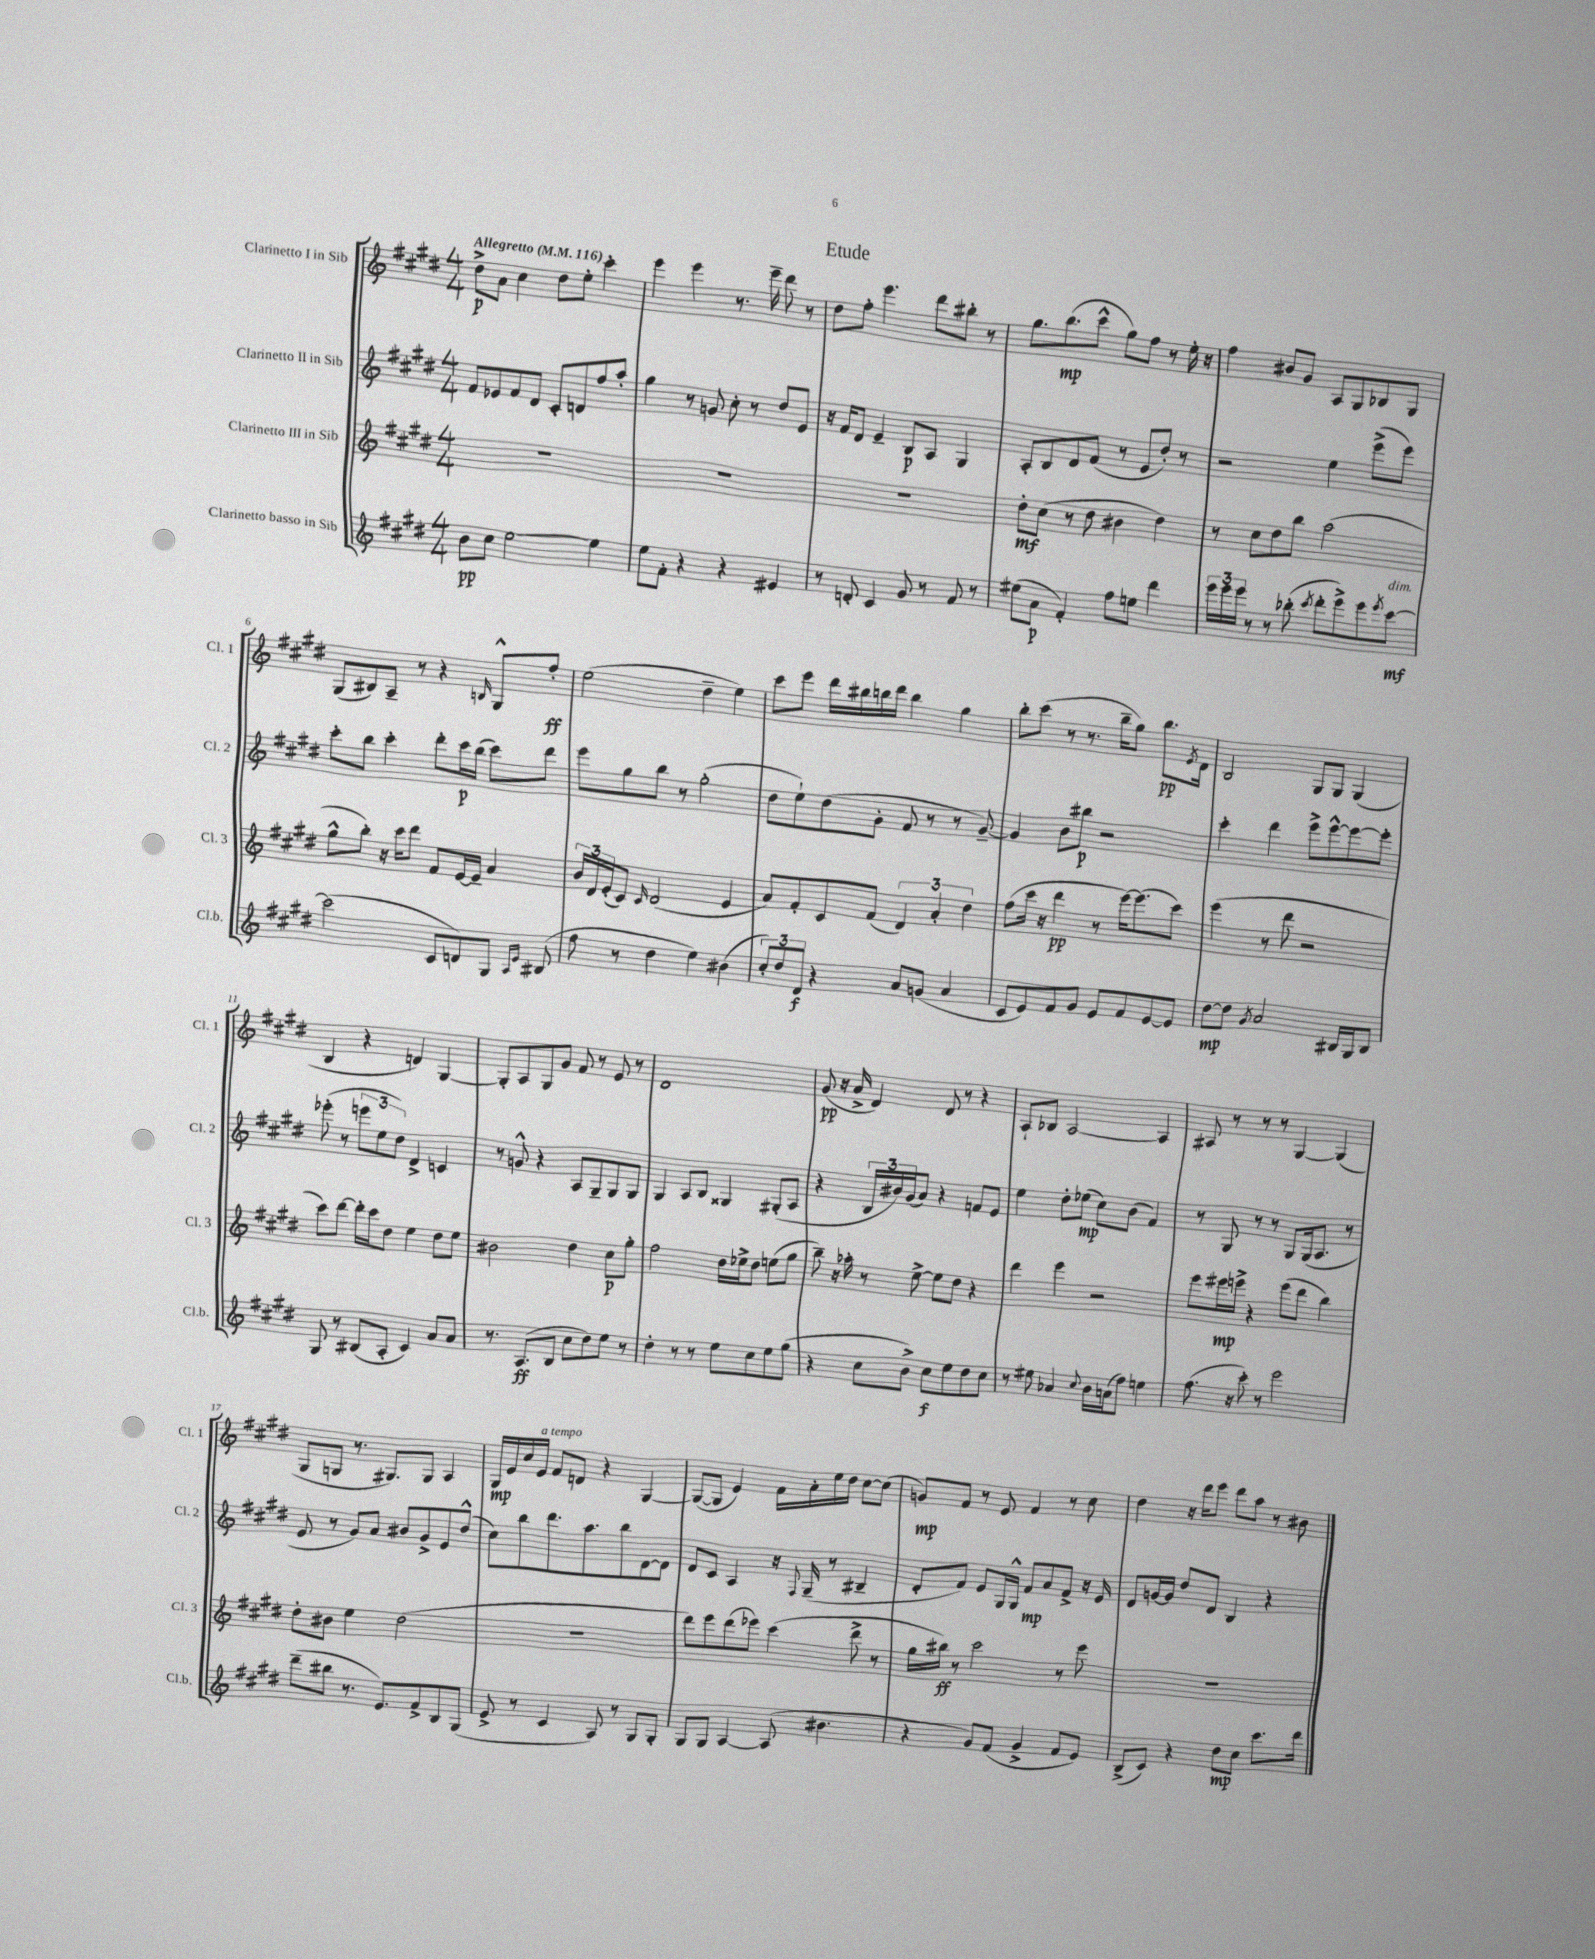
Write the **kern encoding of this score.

**kern	**dynam	**kern	**dynam	**kern	**dynam	**kern	**dynam
*part4	*part4	*part3	*part3	*part2	*part2	*part1	*part1
*staff4	*staff4	*staff3	*staff3	*staff2	*staff2	*staff1	*staff1
*I"Clarinetto basso in Sib	*	*I"Clarinetto III in Sib	*	*I"Clarinetto II in Sib	*	*I"Clarinetto I in Sib	*
*I'Cl.b.	*	*I'Cl. 3	*	*I'Cl. 2	*	*I'Cl. 1	*
*clefG2	*	*clefG2	*	*clefG2	*	*clefG2	*
*k[f#c#g#d#]	*	*k[f#c#g#d#]	*	*k[f#c#g#d#]	*	*k[f#c#g#d#]	*
*M4/4	*	*M4/4	*	*M4/4	*	*M4/4	*
*MM116	*	*MM116	*	*MM116	*	*MM116	*
=1	=1	=1	=1	=1	=1	=1	=1
!	!	!	!	!	!	!LO:TX:a:B:t=Allegretto	!
8b\L	pp	1r	.	8f#/L	.	8dd#^\L	p
8cc#\J	.	.	.	8e-X/	.	8a\J	.
[2ee\	.	.	.	8f#/	.	4cc#\	.
.	.	.	.	8d#/J	.	.	.
.	.	.	.	8c#'/L	.	8dd#\L	.
.	.	.	.	8dn/	.	8ee'\J	.
4ee\]	.	.	.	8ff#/	.	4ccc#'\	.
.	.	.	.	8aa'/J	.	.	.
=2	=2	=2	=2	=2	=2	=2	=2
8ee\L	.	1r	.	4gg#\	.	4eee\	.
8f#'\J	.	.	.	.	.	.	.
4r	.	.	.	8r	.	4eee\	.
.	.	.	.	8gn/	.	.	.
4r	.	.	.	8cc#'\	.	8.r	.
.	.	.	.	8r	.	.	.
.	.	.	.	.	.	16eee~\	.
4e#X/	.	.	.	8dd#/L	.	8ddd#\	.
.	.	.	.	8e/J	.	8r	.
=3	=3	=3	=3	=3	=3	=3	=3
8r	.	1r	.	16r	.	8dd#\L	.
.	.	.	.	16f#/KL	.	.	.
8dn'/	.	.	.	8d#/J	.	8ff#'\J	.
4c#/	.	.	.	4e~/	.	4.eee\	.
8g#/	.	.	.	8B/L	p	.	.
8r	.	.	.	8A/J	.	8ddd#\L	.
8f#/	.	.	.	4G#/	.	8bb#X'\J	.
8r	.	.	.	.	.	8r	.
=4	=4	=4	=4	=4	=4	=4	=4
(8ee#X\L	.	8dd#'\L	mf	8A'/L	.	8.gg#\L	.
8a\J	p	(8cc#\J	.	8B/	.	.	.
.	.	.	.	.	.	(8.bb\	mp
4f#'/)	.	8r	.	8d#/	.	.	.
.	.	8dd#\	.	(8f#/J	.	8ccc#^^\J	.
8ff#\L	.	4b#X\	.	8r	.	8gg#\L)	.
8een\J	.	.	.	8e/L	.	8ff#\J	.
4ddd#\	.	4dd#\)	.	8dd#'/J)	.	8r	.
.	.	.	.	8r	.	16ee'\	.
.	.	.	.	.	.	16r	.
=5	=5	=5	=5	=5	=5	=5	=5
24eee\LL	.	8r	.	2r	.	4ff#\	.
24eee\	.	.	.	.	.	.	.
24eee\JJ	.	.	.	.	.	.	.
8r	.	8cc#\L	.	.	.	.	.
8r	.	8dd#\	.	.	.	8b#X/L	.
(8bb-X'\	.	8bb\J	.	.	.	8g#/J	.
8qccc#/	.	.	.	.	.	.	.
8ddd#'\L	.	(2aa\	.	4ee\	.	8A/L	.
8eee^\)	.	.	.	.	.	8G#/	.
8eee\	.	.	.	(8eee^\L	.	8B-X/	.
8qeee/	.	.	.	.	.	.	.
!LO:TX:a:i:t=dim.	!	!	!	!	!	!	!
[8ccc#\J	mf	.	.	8eee\J)	.	8G#/J	.
!!LO:LB:g=z
=6	=6	=6	=6	=6	=6	=6	=6
(2ccc#\]	.	8gg#^^\L	.	8ccc#'\L	.	(8G#/L	.
.	.	8bb'\J)	.	8bb\J	.	8B#X/)	.
.	.	16r	.	4ccc#'\	.	8A~/J	.
.	.	16ccc#\KL	.	.	.	.	.
.	.	8ddd#\J	.	.	.	8r	.
8c#/L	.	8f#/L	.	8ddd#'\L	.	4r	.
8dn/)	.	[16e/L	.	16ccc#\L	p	.	.
.	.	16e~/JJ]	.	(16bb\JJ	.	.	.
.	.	.	.	.	.	16qqBn/	.
8G#/J	.	4a/	.	8ccc#\L)	.	8G#^^/L	.
16qqA/LL	.	.	.	.	.	.	.
16qqe/JJ	.	.	.	.	.	.	.
(8B#X/	.	.	.	8ddd#\J	.	8ff#'/J	ff
=7	=7	=7	=7	=7	=7	=7	=7
8ff#\	.	24b/LL	.	8eee\L	.	(2ee\	.
.	.	24d#/	.	.	.	.	.
.	.	(24e'/J	.	.	.	.	.
8r	.	8c#/J)	.	8gg#\	.	.	.
.	.	16qqc#/	.	.	.	.	.
4dd#\	.	(2d#/	.	8bb\J	.	.	.
.	.	.	.	8r	.	.	.
4ee\)	.	.	.	(2gg#'\	.	4dd#~\	.
(4b#X\	.	4e/	.	.	.	4ee\)	.
=8	=8	=8	=8	=8	=8	=8	=8
12cc#'/L)	.	8a/L)	.	8dd#\L	.	8ccc#\L	.
12dd#/	.	.	.	.	.	.	.
.	.	8f#'/	.	8ee`\)	.	8eee\J	.
12d#/J	f	.	.	.	.	.	.
4r	.	8c#/	.	(8dd#\	.	16ddd#\LL	.
.	.	.	.	.	.	16bb#X\	.
.	.	(8f#/J	.	8g#'\J	.	16bbn\	.
.	.	.	.	.	.	16ddd#\JJ	.
8a/L	.	6d#/)	.	8f#/	.	4bb\	.
(8gn/J	.	.	.	8r	.	.	.
.	.	6a'/	.	.	.	.	.
4a/	.	.	.	8r	.	4gg#\	.
.	.	6dd#\	.	.	.	.	.
.	.	.	.	[8g#~/)	.	.	.
=9	=9	=9	=9	=9	=9	=9	=9
8c#/L	.	(8ff#\L	.	4g#/]	.	8bb'\L	.
8e/)	.	16ccc#\Jk	.	.	.	(8ccc#\J	.
.	.	16r	.	.	.	.	.
8f#/	.	4ddd#\	pp	8b\L	.	8r	.
8g#/J	.	.	.	8bb#X\J	p	8.r	.
8e/L	.	8r	.	2r	.	.	.
.	.	.	.	.	.	16bb~\KL	.
8f#/	.	[16eee\KL)	.	.	.	8gg#\J)	.
.	.	(8.eee\]	.	.	.	.	.
[8e/	.	.	.	.	.	8.bb\L	pp
8e/J]	.	8ccc#\J)	.	.	.	.	.
.	.	.	.	.	.	8qe/	.
.	.	.	.	.	.	16d#\Jk	.
=10	=10	=10	=10	=10	=10	=10	=10
[8dd#\L	mp	(4eee\	.	4ccc#'\	.	2B/	.
8dd#\J]	.	.	.	.	.	.	.
8qg#/	.	.	.	.	.	.	.
2a/	.	8r	.	4ddd#\	.	.	.
.	.	8ddd#\	.	.	.	.	.
.	.	2r	.	8eee^\L	.	8G#/L	.
.	.	.	.	[8eee^^\	.	8G#/J	.
16B#X/LL	.	.	.	8eee\_	.	(4G#/	.
16G#/J	.	.	.	.	.	.	.
8B#/J	.	.	.	8eee'\J]	.	.	.
!!LO:LB:g=z
=11	=11	=11	=11	=11	=11	=11	=11
8G#/	.	8ccc#\L)	.	(8eee-X'\	.	4B/	.
8r	.	[8ddd#\J	.	8r	.	.	.
(8B#X/L	.	16ddd#'\LL]	.	12eeen\L	.	4r	.
.	.	16ccc#\J	.	.	.	.	.
.	.	.	.	12ee\	.	.	.
8A'/J	.	8dd#\J	.	.	.	.	.
.	.	.	.	12dd#\J)	.	.	.
4c#/)	.	4ee\	.	4d#^/	.	4dn/)	.
8a/L	.	8dd#\L	.	4cn/	.	[4G#/	.
8a/J	.	8ee\J	.	.	.	.	.
=12	=12	=12	=12	=12	=12	=12	=12
8.r	.	2b#X\	.	8r	.	8G#'/L]	.
.	.	.	.	8gn^^/	.	8A/	.
(8.A/L	ff	.	.	.	.	.	.
.	.	.	.	4r	.	8G#/	.
8B/J	.	.	.	.	.	8g#/J	.
8cc#\L	.	4dd#\	.	8A/L	.	8f#/	.
8dd#\)	.	.	.	8G#~/	.	8r	.
8ee\J	.	8cc#\L	p	8G#/	.	8e/	.
8r	.	8gg#'\J	.	8G#/J	.	8r	.
=13	=13	=13	=13	=13	=13	=13	=13
4dd#'\	.	2ff#\	.	4G#/	.	1d#	.
8r	.	.	.	8A/L	.	.	.
8r	.	.	.	8B/J	.	.	.
8ee\L	.	16dd#\LL	.	4G##X/	.	.	.
.	.	16ee-X^\J	.	.	.	.	.
8cc#\	.	8dd#\J	.	.	.	.	.
8ee\	.	(8een\L	.	(8G#X'/L	.	.	.
(8gg#\J	.	8gg#\J	.	8A/J	.	.	.
=14	=14	=14	=14	=14	=14	=14	=14
4r	.	8bb~\)	.	4r	.	(8g#/	pp
.	.	16r	.	.	.	16r	.
.	.	16aa-X'\	.	.	.	16a^/	.
8cc#\L	.	8r	.	24B/LL	.	4d#/)	.
.	.	.	.	24b#X/)	.	.	.
.	.	.	.	(24g#/J	.	.	.
8b^\J)	.	[8ee^\	.	8a/J)	.	.	.
8cc#\L	f	8ee\L]	.	4r	.	8d#/	.
8ee\	.	8dd#\J	.	.	.	8r	.
8dd#\	.	4r	.	8fn/L	.	4r	.
8cc#\J	.	.	.	8e/J	.	.	.
=15	=15	=15	=15	=15	=15	=15	=15
8r	.	4ddd#\	.	4ee\	.	8A`/L	.
8ee#X\	.	.	.	.	.	8B-X/J	.
4a-X/	.	4eee\	.	8dd#'\L	.	[2A/	.
.	.	.	.	(8ee-X\J	mp	.	.
8qqcc#/	.	.	.	.	.	.	.
16b\LL	.	2r	.	8cc#\L)	.	.	.
(16an\J	.	.	.	.	.	.	.
8ff#\J)	.	.	.	(8b\J	.	.	.
4een\	.	.	.	4f#/)	.	4A/]	.
=16	=16	=16	=16	=16	=16	=16	=16
(8.ff#\	.	8eee\L	.	8r	.	8A#X/	.
.	.	16eee#X\L	mp	8G#/	.	8r	.
16r	.	16eeen^\JJ	.	.	.	.	.
8ccc#'\)	.	4r	.	8r	.	8r	.
8r	.	.	.	8r	.	8r	.
2eee\	.	(8eee\L	.	8G#/L	.	[4G#/	.
.	.	8ddd#\J	.	(16G#/k	.	.	.
.	.	.	.	8.A/J	.	.	.
.	.	4bb\)	.	.	.	(4G#/]	.
.	.	.	.	8r	.	.	.
!!LO:LB:g=z
=17	=17	=17	=17	=17	=17	=17	=17
(8ddd#~\L	.	8dd#'\L	.	8e/	.	8G#/L	.
8bb#X\J	.	8b#X\J	.	8r	.	8Gn/J	.
8.r	.	4ee\	.	8g#/L)	.	8.r	.
.	.	.	.	8a/J	.	.	.
8.e/L)	.	.	.	.	.	8.G#X/L)	.
.	.	(2dd#\	.	8b#X/L	.	.	.
8f#^/	.	.	.	8g#^/	.	8G#/J	.
8B/	.	.	.	8e/	.	4A/	.
(8G#/J	.	.	.	(8dd#^^/J	.	.	.
=18	=18	=18	=18	=18	=18	=18	=18
8e^/	.	1r	.	8cc#\L)	.	16G#/LL	mp
.	.	.	.	.	.	16e/	.
8r	.	.	.	8bb\	.	16cc#/	.
!	!	!	!	!	!	!LO:TX:a:i:t=a tempo	!
.	.	.	.	.	.	16e/JJ	.
4c#/	.	.	.	8.ddd#\	.	8f#/L	.
.	.	.	.	.	.	8dn/J	.
.	.	.	.	8.aa\	.	.	.
8A/)	.	.	.	.	.	4r	.
8r	.	.	.	8bb\	.	.	.
8G#/L	.	.	.	[8d#\	.	[4G#/	.
8G#'/J	.	.	.	8d#\J]	.	.	.
=19	=19	=19	=19	=19	=19	=19	=19
8G#/L	.	8ddd#\L)	.	8d#/L	.	(8G#/L_	.
8G#/J	.	8eee\	.	8c#/J	.	8G#/J]	.
[4A/	.	(8ddd#\	.	4A/	.	4e/)	.
.	.	8eee-X\J)	.	.	.	.	.
(8A/]	.	(4ccc#\	.	16r	.	16f#\LL	.
.	.	.	.	8qqF#/	.	.	.
.	.	.	.	(16G#~/	.	16a'\	.
4.b#X\	.	.	.	8r	.	16ee\	.
.	.	.	.	.	.	16dd#\JJ	.
.	.	8ddd#^\	.	4B#X~/	.	[8cc#\L	.
.	.	8r	.	.	.	(8cc#\J]	.
=20	=20	=20	=20	=20	=20	=20	=20
4r	.	16gg#\LL	.	8d#'/L	.	8gn/L)	mp
.	.	16bb#X\JJ)	ff	.	.	.	.
.	.	8r	.	8f#/J)	.	8f#/J	.
8g#/L)	.	2ccc#\	.	8e/L	.	8r	.
(8f#/J	.	.	.	16G#/L	.	8e/	.
.	.	.	.	16G#^^/JJ	.	.	.
4g#^/	.	.	.	8f#/L	mp	4f#/	.
.	.	.	.	8a/	.	.	.
8f#/L	.	8r	.	8f#^/J	.	8r	.
8e/J)	.	8eee\	.	16r	.	8cc#\	.
.	.	.	.	16e/	.	.	.
=21	=21	=21	=21	=21	=21	=21	=21
(8B^/L	.	1r	.	8d#/L	.	4dd#\	.
8c#/J)	.	.	.	[16gn/L	.	.	.
.	.	.	.	16g/JJ]	.	.	.
4r	.	.	.	8dd#/L	.	16r	.
.	.	.	.	.	.	16ddd#\KL	.
.	.	.	.	8d#/J	.	8eee\J	.
8dd#\L	mp	.	.	4B/	.	8ddd#\L	.
8cc#\J	.	.	.	.	.	8aa\J	.
8.ccc#\L	.	.	.	4r	.	8r	.
.	.	.	.	.	.	8b#X\	.
16ddd#\Jk	.	.	.	.	.	.	.
==	==	==	==	==	==	==	==
*-	*-	*-	*-	*-	*-	*-	*-
